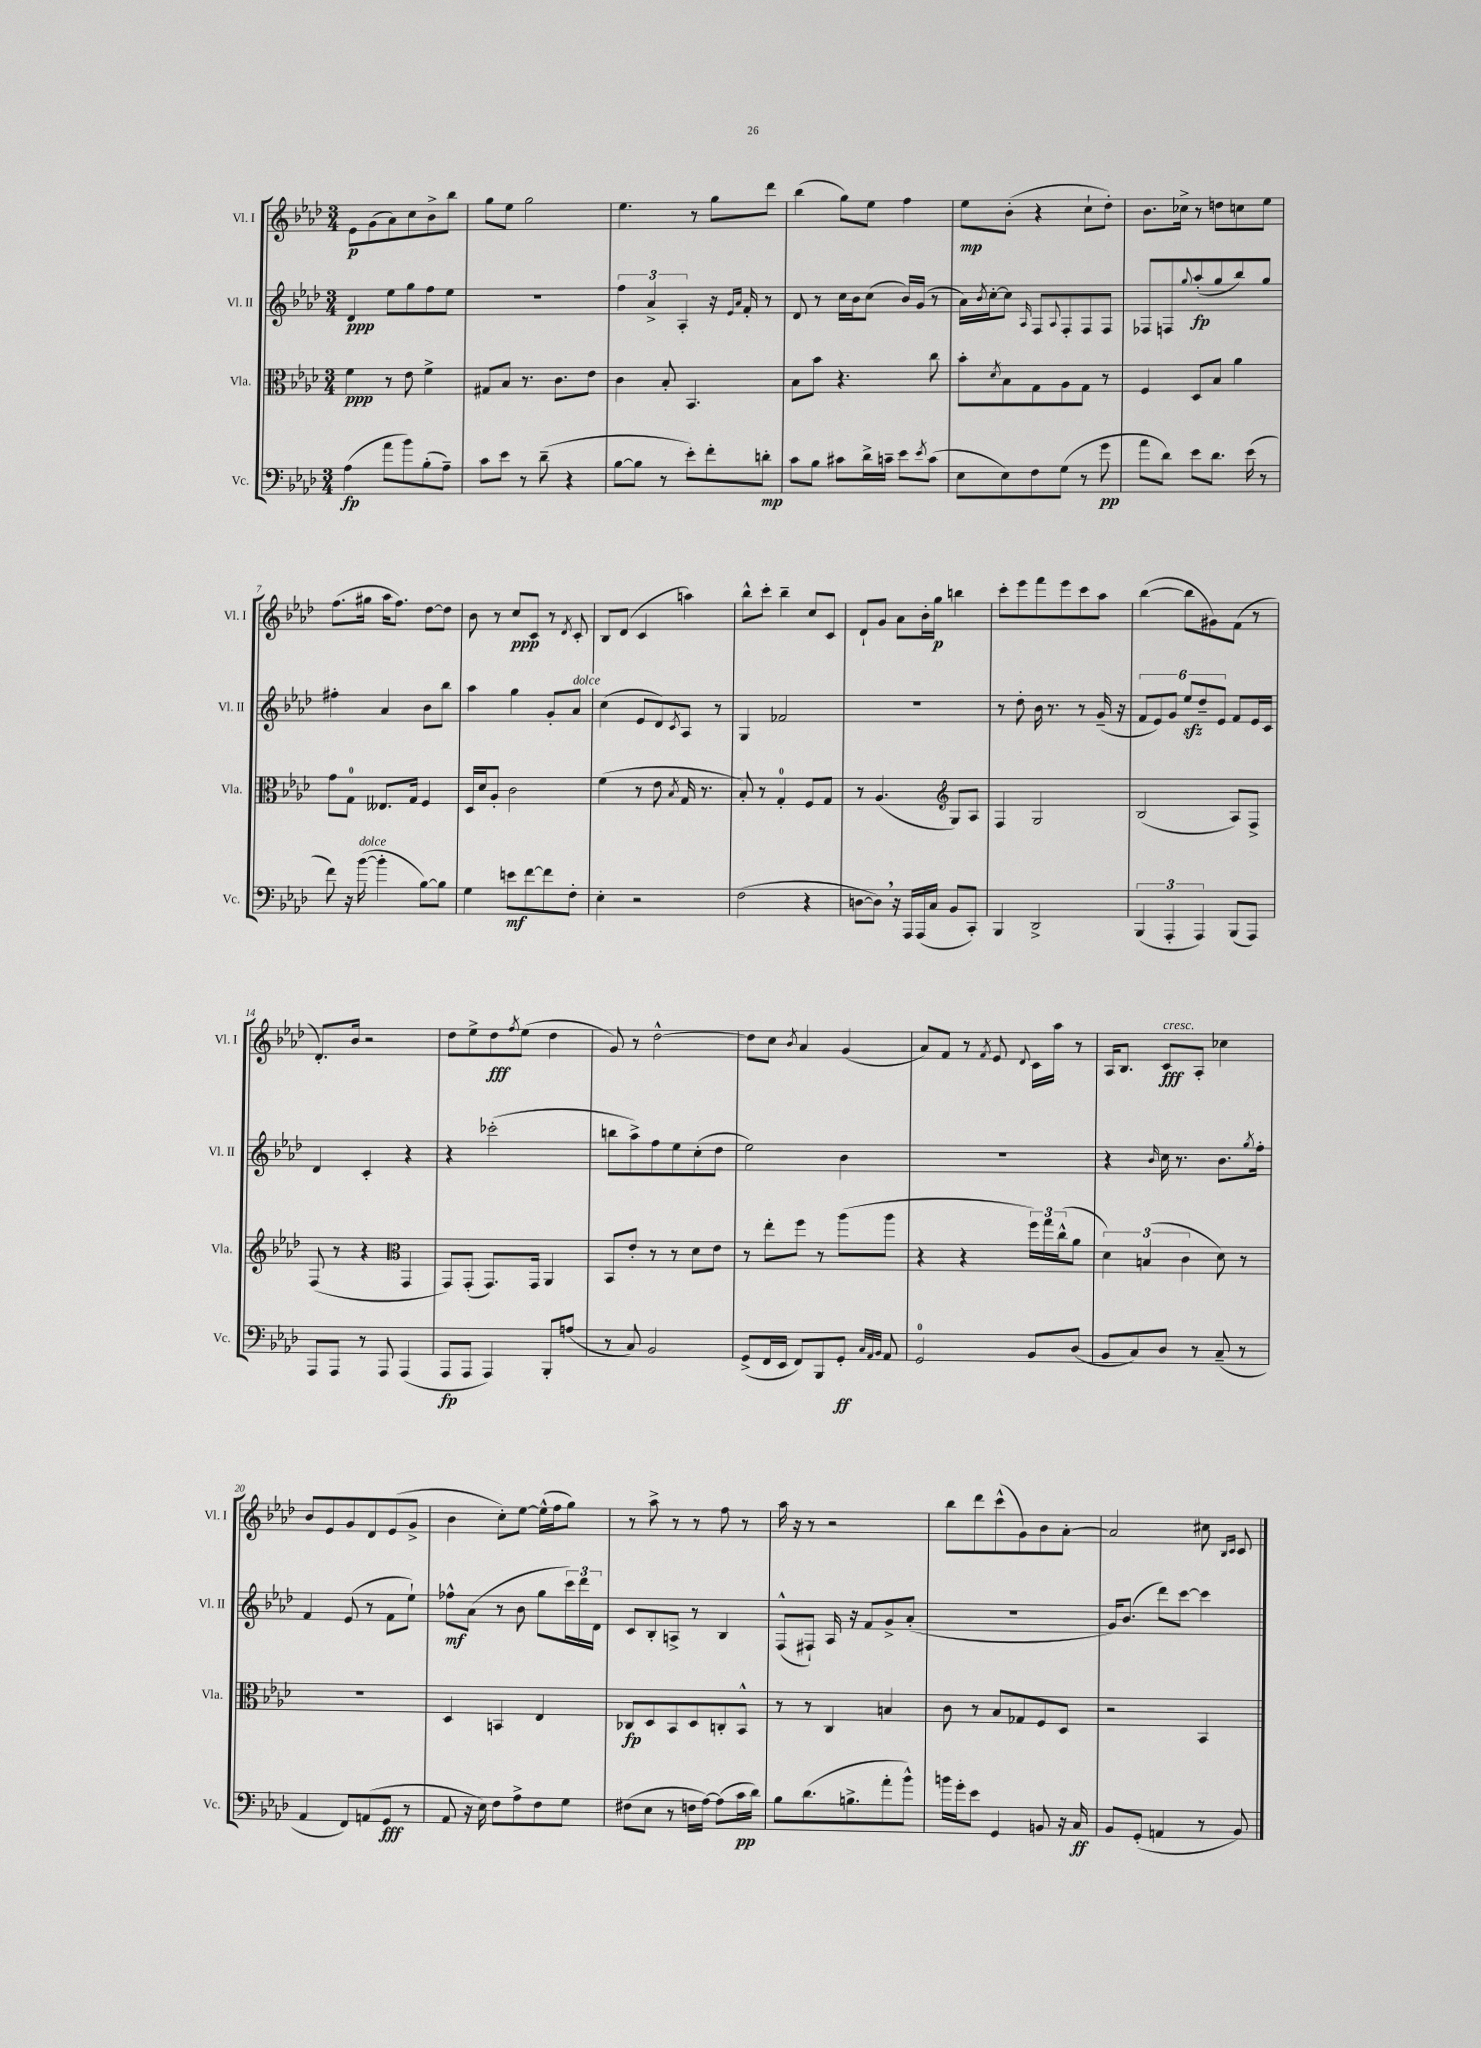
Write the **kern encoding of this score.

**kern	**kern	**kern	**kern
*staff4	*staff3	*staff2	*staff1
*clefF4	*clefC3	*clefG2	*clefG2
*k[b-e-a-d-]	*k[b-e-a-d-]	*k[b-e-a-d-]	*k[b-e-a-d-]
*M3/4	*M3/4	*M3/4	*M3/4
(4A-	4f	4d-	8e-
.	.	.	(8g
8a-	8r	8ee-	8a-)
8b-)	8e-	8gg	8cc
(8B-'	4f^	8ff	8b-^
8A-~)	.	8ee-	8bb-
=	=	=	=
8c	8G#	2.r	8gg
8e-	8B-	.	8ee-
8r	8.r	.	2gg
(8d-~	.	.	.
.	8.c	.	.
4r	.	.	.
.	8e-	.	.
=	=	=	=
[8B-	4c	6ff	4.ee-
8B-]	.	.	.
.	.	6a-^	.
8r	8B-'	.	.
.	.	6A-'	.
8e-')	4.BB-	.	8r
8f'	.	16r	8gg
.	.	16qqe-	.
.	.	16qqa-	.
.	.	16f'	.
8d'	.	8r	8ddd-
=	=	=	=
8c	8B-	8d-	(4bb-
8B-	8b-	8r	.
8c#	4.r	16cc	8gg)
.	.	16b-	.
16d-^	.	(8cc	8ee-
16c~	.	.	.
8e-	.	16b-)	4ff
.	.	(16g	.
8qe-	.	.	.
(8c	8cc	8r	.
=	=	=	=
8E-	8b-'	16a-)	8ee-
.	.	8qb-	.
.	.	[16cc'	.
.	8qd-	.	.
8E-)	8B-	8cc]	(8b-'
.	.	16qqA-	.
8F	8G	8F	4r
.	.	8qqA-	.
(8G	8A-	8F'	.
8r	8G	8F	8cc`
8g	8r	8F	8dd-')
=	=	=	=
8a-	4F	8F-	8.b-
8d-)	.	8F	.
.	.	.	16cc-^
.	.	8qqgg	.
8e-	8D-	(8aa-'	8r
8.d-	8B-	8gg	8dd
.	4a-	8bb-)	8cc
(16e-	.	.	.
8r	.	8gg	8ee-
=	=	=	=
8f)	8g	4ff#'	(8.ff
16r	8G	.	.
([16b-	.	.	16gg#
4b-']	8.E--	4a-	16aa-
.	.	.	8.ff)
.	16G	.	.
[8B-)	4F	8b-	[8dd-
8B-]	.	8bb-	8dd-]
=	=	=	=
4G	16D-	4aa-	8b-
.	16d-	.	.
.	8A-'	.	8r
8e	2c	4gg	8cc
[8f	.	.	8c
8f]	.	8g'	8r
.	.	.	8qd-
8F'	.	8a-	8c'
=	=	=	=
4E-'	(4f	(4cc	8B-
.	.	.	(8d-
2r	8r	8e-	4c
.	8e-	8d-)	.
.	8qB-	8qc	.
.	16G	8A-	4aa)
.	8.r	.	.
.	.	8r	.
=	=	=	=
(2F	8B-')	4G	8bb-^^
.	8r	.	8ccc'
.	4G'	2f-	4bb-~
4r	8F	.	8cc
.	8G	.	8c
=	=	=	=
[8D	8r	2.r	8d-`
8D])	(4.A-	.	8g
16r	.	.	8a-
16AAA-	.	.	.
(16AAA-	.	.	16b-'
16C	.	.	16gg
*	*clefG2	*	*
8BB-	8G)	.	4bb
8CC')	8A-	.	.
=	=	=	=
4BBB-	4F	8r	8ccc'
.	.	8dd-'	8eee-
2DD-^	2G	16b-	8fff
.	.	8.r	.
.	.	.	8eee-
.	.	8r	8ccc
.	.	(16g~	8aa-
.	.	16r	.
=	=	=	=
(6BBB-	(2B-	12f	([4bb-
.	.	12e-)	.
6AAA-'	.	12g	.
.	.	12ee-	8bb-]
6AAA-)	.	12dd-~	.
.	.	.	8g#)
.	.	12e-	.
(8BBB-	8A-)	8f	(8f
8AAA-)	8F^	16e-	8r
.	.	16c	.
=	=	=	=
8AAA-	(8F	4d-	8.d-')
8AAA-	8r	.	.
.	.	.	16b-
8r	4r	4c'	2r
8AAA-	.	.	.
*	*clefC3	*	*
(4AAA-	4GG	4r	.
=	=	=	=
8AAA-	8GG)	4r	8dd-
8AAA-	(8GG'	.	8ee-^
4AAA-)	8.GG)	(2ccc-'	8dd-
.	.	.	8qff
.	.	.	(8ee-
.	16GG	.	.
8BBB-'	4AA-	.	4dd-
(8A	.	.	.
=	=	=	=
8r	8BB-	8bb	8g)
8C)	8e-'	8aa-^)	8r
2BB-	8r	8ff	[2dd-^^
.	8r	8ee-	.
.	8d-	(8cc'	.
.	8e-	8dd-	.
=	=	=	=
(8GG^	8r	2ee-)	8dd-]
16FF	8ee-'	.	8cc
16EE-	.	.	.
.	.	.	8qb-
8FF)	8ff	.	4a-
8BBB-	8r	.	.
8GG'	(8aa-	4b-	(4g
32qqC	.	.	.
32qqAA-	.	.	.
32qqBB-	.	.	.
8AA-	8aa-	.	.
=	=	=	=
2GG	4r	2.r	8a-)
.	.	.	8f
.	4r	.	8r
.	.	.	8qf
.	.	.	8e-
.	.	.	8qqd-
8BB-	24ff)	.	16c
.	24gg	.	.
.	.	.	16aa-
.	(24cc^^	.	.
(8D-	8a-	.	8r
=	=	=	=
8BB-	6d-)	4r	16A-
.	.	.	8.B-
8C)	.	.	.
.	(6B	.	.
.	.	16qqb-	.
8D-	.	16cc	8c
.	.	8.r	.
.	6c	.	.
8r	.	.	8A-'
(8C~	8d-)	8.b-	4cc-
8r	8r	.	.
.	.	8qgg	.
.	.	16ff'	.
=	=	=	=
4AA-	2.r	4f	8b-
.	.	.	8e-
8FF)	.	(8e-	8g
(8AA	.	8r	8d-
8GG	.	8f	(8e-
8r	.	8ee-`)	8g^
=	=	=	=
8AA-	4D-	8ff-^^	4b-
16r	.	(8a-	.
16E-)	.	.	.
8F	4BB	8r	8cc')
8A-^	.	8b-	[8ee-
8F	4E-	8gg	(16ee-^^]
.	.	.	16ff
8G	.	24ccc)	8gg)
.	.	24ddd-	.
.	.	24d-	.
=	=	=	=
(8F#	8C-	8c	8r
8E-	8D-	8B-'	8aa-^
8r	8BB-	8A^	8r
16F	8D-	8r	8r
[16A-)	.	.	.
(8A-]	8C'	4B-	8ff
16c	8BB-^^	.	8r
16d-)	.	.	.
=	=	=	=
8B-	8r	(8F^^	16aa-
.	.	.	16r
(8.d-	8r	8F#`)	8r
.	4C	16A-	2r
8.B^	.	16r	.
.	.	8f	.
8a-'	4B	8g^	.
8b-^^)	.	(8a-'	.
=	=	=	=
16b	8c	2.r	8bb-
16g'	.	.	.
8e-	8r	.	8ddd-
4GG	8B-	.	(8ccc^^
.	8G-	.	8g)
8BB	8F	.	8b-
16r	8D-	.	[8a-'
16C	.	.	.
=	=	=	=
8BB-	2r	16g)	2a-]
.	.	(8.b-	.
(8GG'	.	.	.
4AA	.	8ddd-)	.
.	.	[8ccc	.
8r	4BB-	4ccc]	8cc#
.	.	.	16qqB-
.	.	.	16qqc
8BB-)	.	.	8c
==	==	==	==
*-	*-	*-	*-
